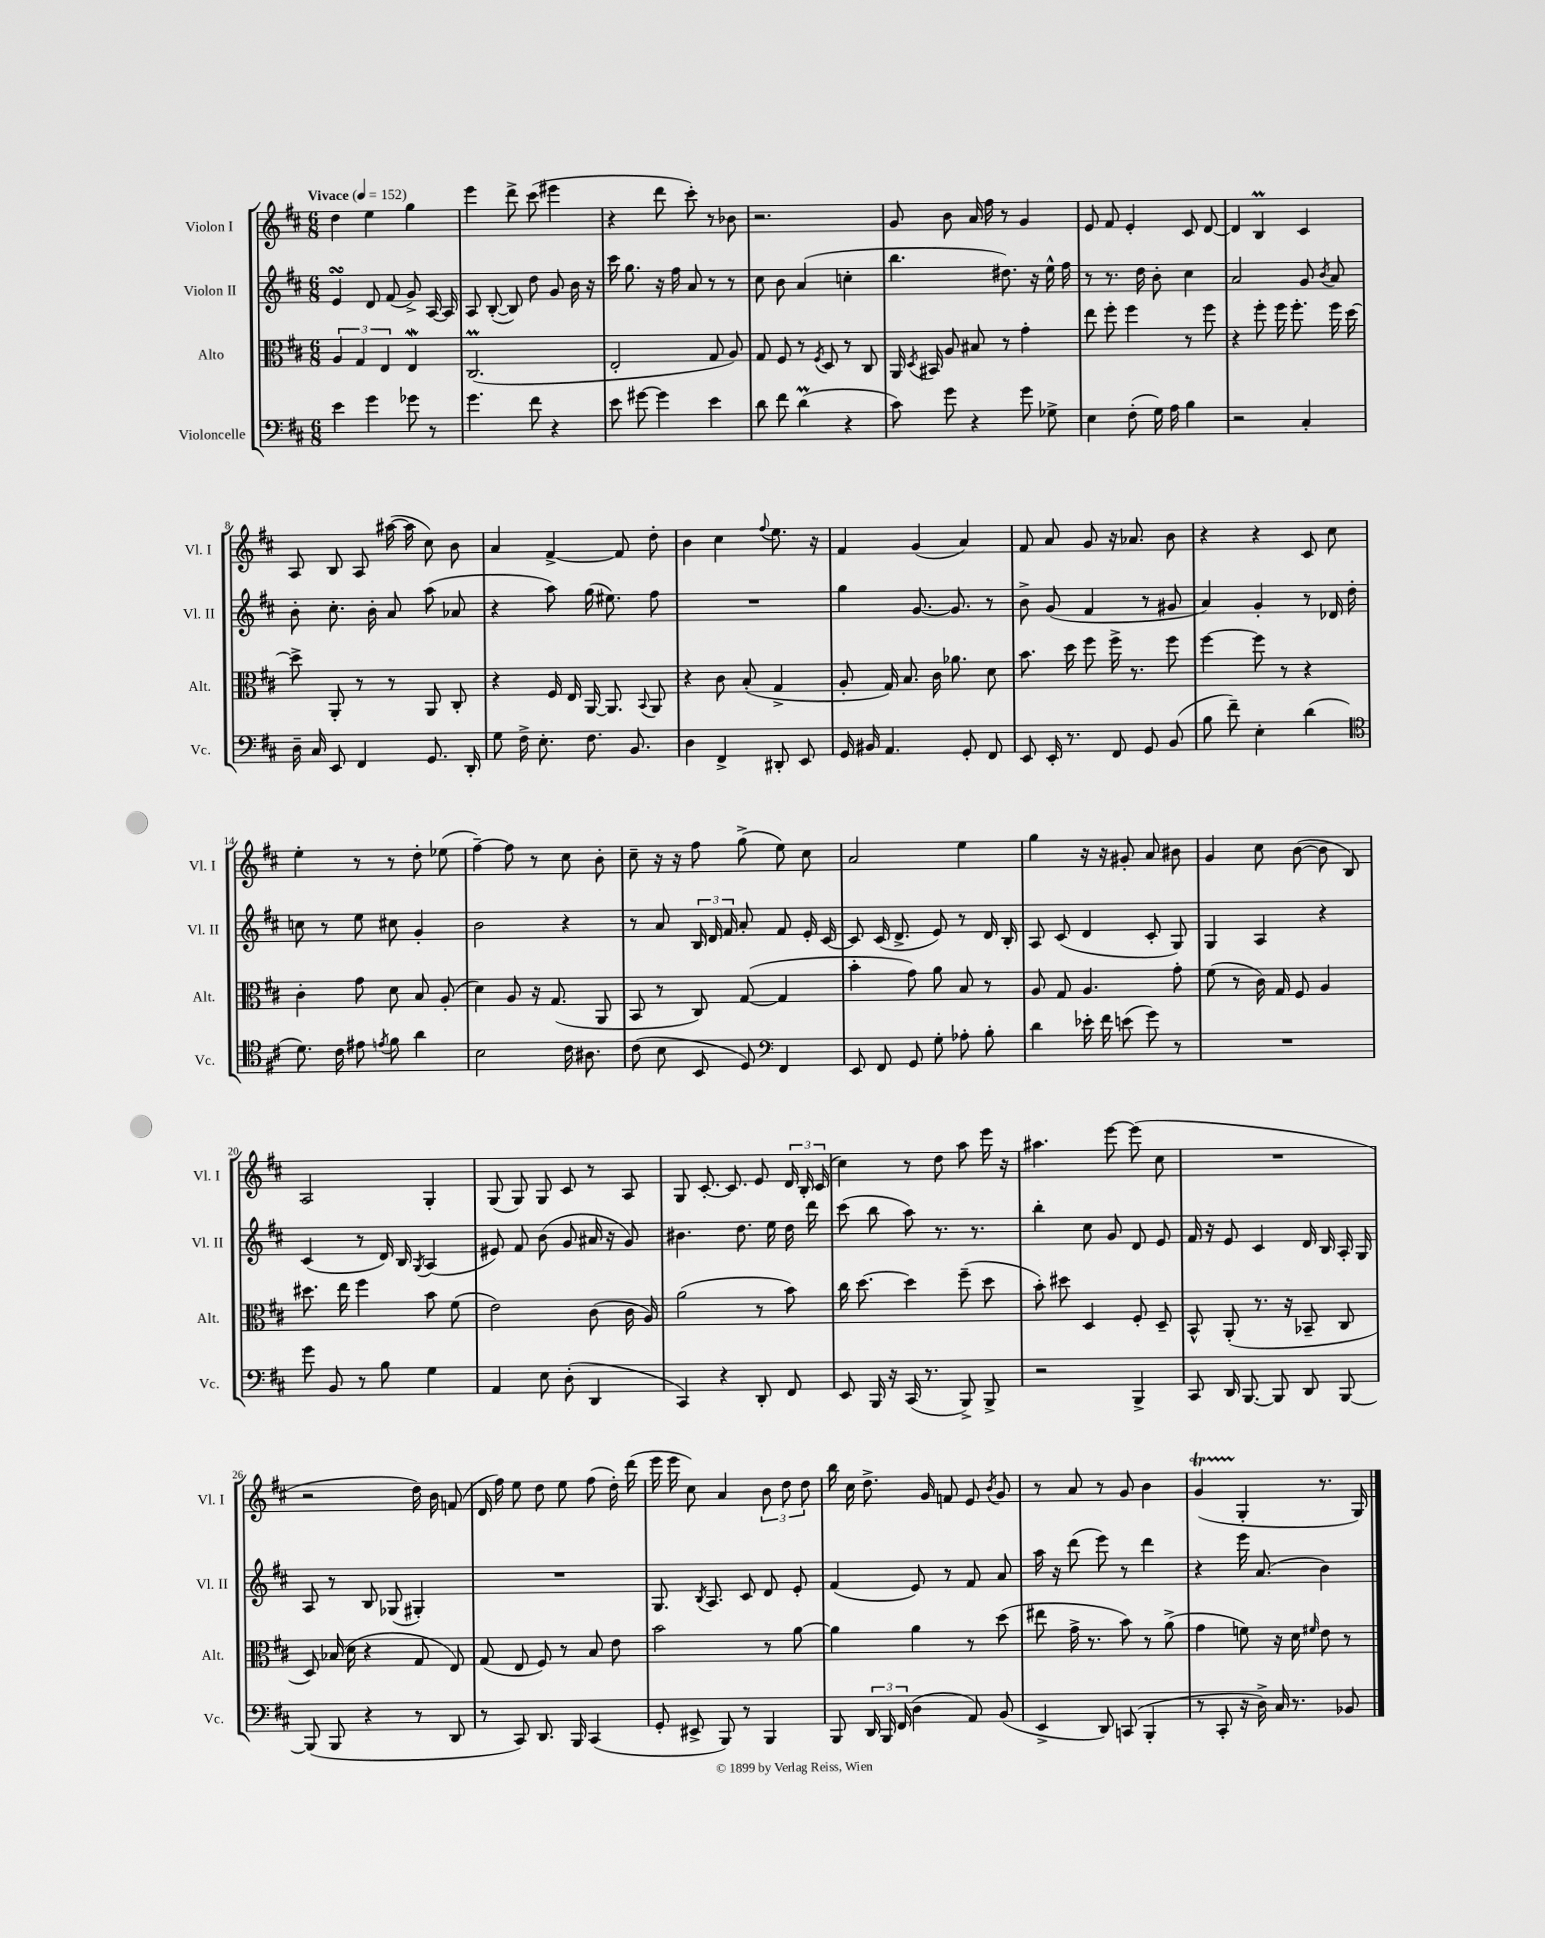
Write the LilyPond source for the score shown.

<<
\new StaffGroup <<
\new Staff = "s0" \with { instrumentName = "Violon I" shortInstrumentName = "Vl. I" } {
    \clef treble \key d \major \numericTimeSignature \time 6/8 \tempo "Vivace" 4 = 152
    \autoBeamOff d''4 e''4 g''4 |
    e'''4 d'''8-> cis'''8( eis'''4 |
    r4 d'''8 cis'''8-.) r8 bes'8 |
    r2. |
    g'8 b'8 a'16 fis''16 r8 g'4 |
    e'8 fis'8 e'4-. cis'8 d'8~ |
    d'4 b4\prall cis'4 |
    a8 b8 a8 ais''16~( ais''16 cis''8) b'8 |
    a'4 fis'4~-> fis'8 d''8-. |
    b'4 cis''4 \appoggiatura { fis''8 } e''8. r16 |
    fis'4 g'4( a'4) |
    fis'8 a'8 g'8 r16 aes'8. b'8 |
    r4 r4 cis'8 cis''8 |
    e''4-. r8 r8 d''8-. ees''8( |
    fis''4~--) fis''8 r8 cis''8 b'8-. |
    cis''8-- r16 r16 fis''8 g''8->( e''8) cis''8 |
    a'2 e''4 |
    g''4 r16 r16 gis'8-. a'8 bis'8 |
    g'4 cis''8 b'8~( b'8 b8) |
    a2 g4-. |
    g8( g8) g8 cis'8 r8 a8 |
    g8 cis'8.~-. cis'8. e'8 \tuplet 3/2 { d'16 b16-. cis'16( } |
    cis''4) r8 d''8 a''8 e'''16 r16 |
    ais''4. e'''8~ e'''8( cis''8 |
    R2. |
    r2 d''16) b'16 f'8( |
    d'16 fis''16) e''8 d''8 e''8 fis''8( d''16-.) d'''16( |
    e'''16 e'''16 cis''8) a'4 \tuplet 3/2 { b'8 d''8 d''8 } |
    b''16 cis''16 d''8.-> g'16 f'8 e'8 \acciaccatura { b'8 } g'8 |
    r8 a'8 r8 g'8 b'4 |
    g'4\startTrillSpan( g4-.\stopTrillSpan r8. g16) \bar "|." |
}
\new Staff = "s1" \with { instrumentName = "Violon II" shortInstrumentName = "Vl. II" } {
    \clef treble \key d \major \numericTimeSignature \time 6/8
    \autoBeamOff e'4\turn d'8 fis'8( g'8->) a16~ a16 |
    a8 b8~-.( b8) d''8 g'8 b'16 r16 |
    cis'''16 g''8. r16 fis''16 a'8 r8 r8 |
    cis''8 b'8 a'4( c''4-. |
    b''4. dis''8.) r16 e''16-^ fis''16 |
    r8 r8. d''16 b'8-. cis''4 |
    a'2 g'8 \acciaccatura { b'8 } a'8 |
    b'8-. cis''8.-. b'16-. a'8 a''8( aes'8 |
    r4 a''8) g''16( eis''8.) fis''8 |
    R2. |
    g''4 g'8.~ g'8. r8 |
    b'8-> g'8( fis'4 r8 gis'8 |
    a'4) g'4-. r8 des'16 d''16-. |
    c''8 r8 e''8 cis''8 g'4-. |
    b'2 r4 |
    r8 a'8 \tuplet 3/2 { b16 d'16 fis'16 } a'8-. fis'8 e'16-. cis'16~ |
    cis'8 cis'16( d'8.-> e'8) r8 d'16 b16-. |
    a8 cis'8( d'4 cis'8-. g8) |
    g4 a4 r4 |
    cis'4( r8 d'16) b16 \acciaccatura { g8 } a4( |
    eis'8) fis'8 b'8( g'8 ais'16 r16 g'8) |
    bis'4. d''8. e''16 d''16 d'''16 |
    cis'''8( b''8 a''8) r8. r8. |
    b''4-. cis''8 g'8 d'8 e'8 |
    fis'16 r16 e'8 cis'4 d'16 b16 a16-. g16 |
    a8 r8 b8 ges8( gis4-.) |
    R2. |
    g8. \acciaccatura { b8 } a8. cis'8 d'8 e'8-. |
    fis'4( e'8) r8 fis'8 a'8 |
    a''16 r16 d'''8( e'''8) r8 d'''4 |
    r4 e'''16 a'8.( b'4) \bar "|." |
}
\new Staff = "s2" \with { instrumentName = "Alto" shortInstrumentName = "Alt." } {
    \clef alto \key d \major \numericTimeSignature \time 6/8
    \autoBeamOff \tuplet 3/2 { a4 g4 e4 } e4\mordent |
    cis2.\prall( |
    e2-. g8 a8) |
    g8 fis8 r8 \acciaccatura { fis8 } d8 r8 cis8 |
    a,16 \acciaccatura { d8 } bis,16 a8 bis8 r8 g'4-. |
    e''8 fis''8-. fis''4 r8 fis''8 |
    r4 fis''8-. fis''16 fis''8.-. fis''16 d''16~ |
    d''8-> a,8-. r8 r8 a,8 cis8-. |
    r4 fis16 e16 a,16~ a,8. \appoggiatura { b,8 } a,8 |
    r4 cis'8 b8-.( g4-> |
    a8-. g16) b8. cis'16 aes'8. d'8 |
    b'8. d''16 fis''8 fis''16-> r8. fis''8 |
    fis''4~ fis''8 r8 r4 |
    cis'4-. g'8 d'8 b8 a8-.( |
    d'4) a8 r16 g8.( a,8 |
    b,8 r8 cis8) g8~( g4 |
    b'4-. g'8) a'8 b8 r8 |
    a8 g8 a4. g'8-. |
    fis'8( r8 cis'16) g16 fis8 a4 |
    dis''8. e''16 fis''4 b'8 fis'8( |
    e'2) cis'8( cis'16 a16) |
    a'2( r8 b'8) |
    cis''16 d''8.~ d''4 fis''8--( d''8 |
    b'8-.) dis''8 d4 fis8-. d8-- |
    b,8-^ a,8-.( r8. r16 bes,8-- cis8 |
    d8) bes16( d'16 r4 g8 e8) |
    g8( e8 fis8) r8 b8 e'8 |
    b'2 r8 a'8~ |
    a'4 a'4 r8 d''8( |
    eis''8 g'16-> r8. b'8) r8 a'8->( |
    g'4 f'8) r16 d'16 \grace { fis'16 } e'8 r8 \bar "|." |
}
\new Staff = "s3" \with { instrumentName = "Violoncelle" shortInstrumentName = "Vc." } {
    \clef bass \key d \major \numericTimeSignature \time 6/8
    \autoBeamOff e'4 g'4 ges'8 r8 |
    g'4. fis'8 r4 |
    e'8 gis'8~ gis'4 e'4 |
    d'8 fis'8 d'4\prall( r4 |
    cis'8) g'8 r4 g'8 ges8-> |
    e4 fis8-.( g16) a16 b4 |
    r2 cis4-. |
    d16-- cis16 e,8 fis,4 g,8. d,16-. |
    g8 fis16-> e8.-. fis8. b,8. |
    d4 fis,4-> dis,8-. e,8 |
    g,16 bis,16 a,4. g,8-. fis,8 |
    e,8 e,16-. r8. fis,8 g,8 b,8( |
    b8 fis'8--) e4-. d'4( |
    \clef tenor d'8.) cis'16 eis'8 \acciaccatura { e'8 } fis'8 a'4 |
    b2 cis'16 ais8. |
    cis'8( b8 b,8 d8) \clef bass fis,4 |
    e,8 fis,8 g,8 g8-. aes8-. b8-. |
    d'4 ees'16-. fis'16 e'8( g'8) r8 |
    R2. |
    g'8 b,8 r8 b8 g4 |
    a,4 e8 d8-.( d,4 |
    cis,4) r4 d,8-. fis,8 |
    e,8 b,,16 r16 cis,16( r8. b,,8->) b,,8-> |
    r2 b,,4-> |
    cis,8 d,16 b,,8.~ b,,8 d,8 b,,8~ |
    b,,8( b,,8 r4 r8 d,8 |
    r8 cis,8) d,8. b,,16 cis,4( |
    g,8-. eis,8-> b,,8) r8 b,,4 |
    b,,8 \tuplet 3/2 { d,16 b,,16 fis,16( } d4 a,8) b,8( |
    e,4-> d,8) c,8( b,,4-. |
    r8 cis,8-. r16 d16->) cis16 r8. bes,8 \bar "|." |
}
>>
>>
